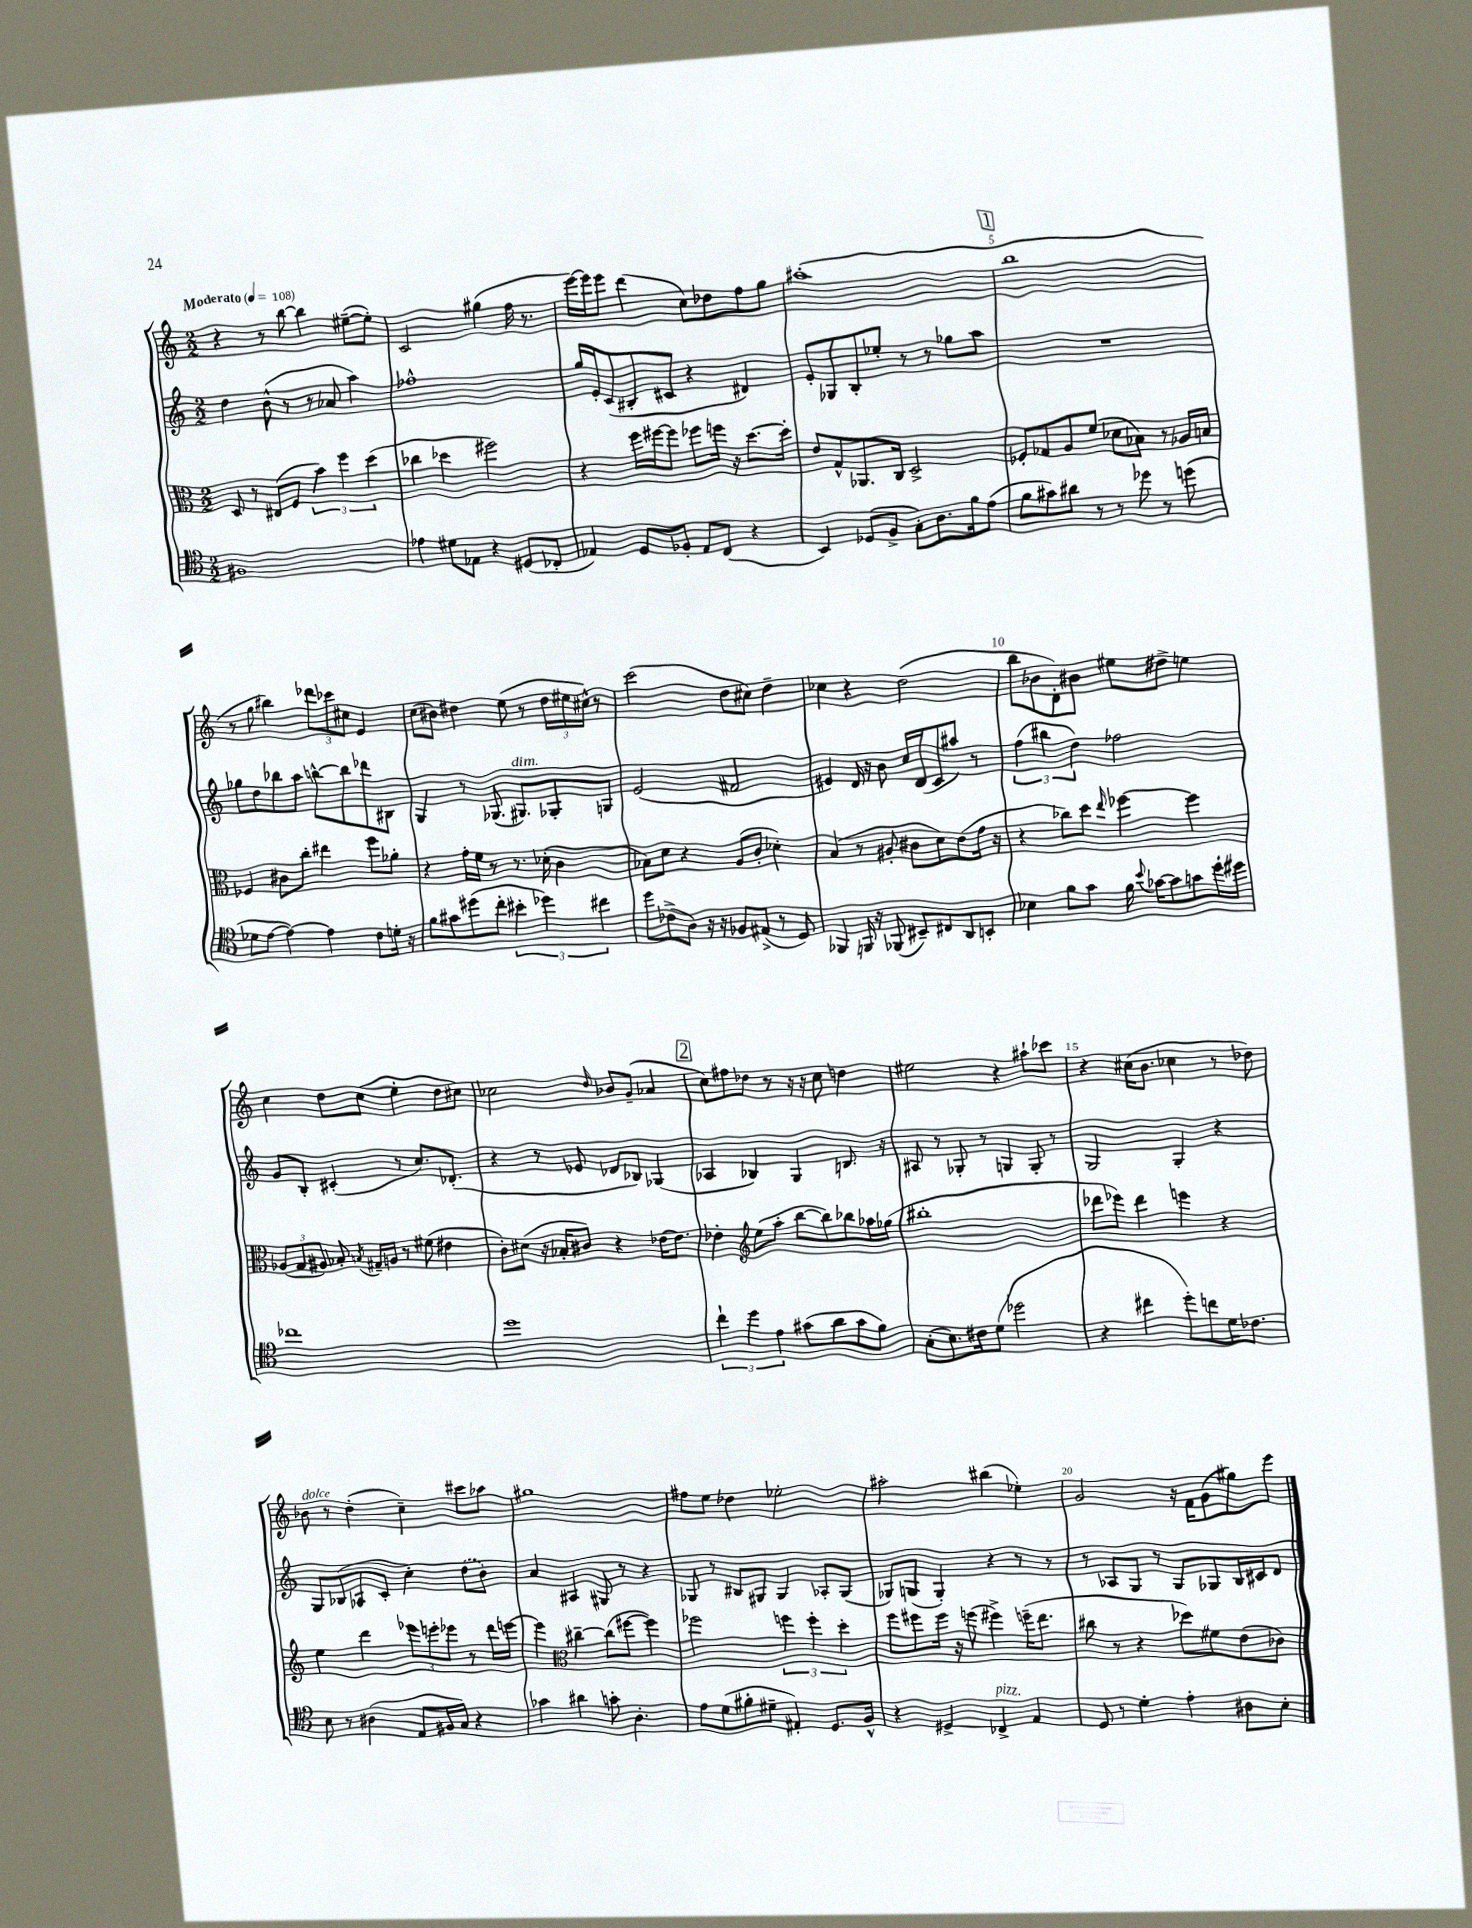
<<
\new StaffGroup <<
\new Staff = "s0" {
    \clef treble \key c \major \numericTimeSignature \time 2/2 \tempo "Moderato" 4 = 108
    \autoBeamOff r4 r8 b''8~ b''4 eis''8[~--( eis''8]-.) |
    c'2 gis''4( f''16 r8. |
    e'''16[~) e'''16 e'''8] d'''4( c''8[) des''8 f''8 g''8] |
    ais''1-.( |
    \mark \markup { \box "1" } b''1 |
    r8 g''8 bis''4) \tuplet 3/2 { des'''8[ ces'''8 cis''8] } e'4 |
    c''8[( bis'8]) dis''4 e''8( r8 \tuplet 3/2 { dis''16[ eis''16 cis''16]-^) } r8 |
    c'''2( d''8[ cis''8]) d''4-- |
    ces''4 r4 d''2( |
    b''8[ bes'8 d'8-.) bis'8] eis''8[ dis''8]-> e''4 |
    c''4 d''8[ c''8]( e''4-. d''8[ cis''8]) |
    ces''2 \grace { d''16 } bes'8[ g'8]--( aes'4 |
    \mark \markup { \box "2" } c''8[) fis''8 des''8] r8 r16 r16 c''8 d''4 |
    eis''2 r4 ais''8[-! ces'''8] |
    r4 cis''16[( b'8.] ces''4 r8 des''8) |
    bes'8^\markup { \italic "dolce" } r8 d''4-.( c''4--) cis'''8[ aes''8] |
    gis''1 |
    fis''8[ e''8] des''4 ees''2-. |
    ais''2-. bis''4( ees''4-.) |
    g'2 r16 f'16[ g'8( gis''8) e'''8] \bar "|." |
}
\new Staff = "s1" {
    \clef treble \key c \major \numericTimeSignature \time 2/2
    \autoBeamOff d''4 b'8-^( r8 r8 aes'8 a''4) |
    fes''1-^ |
    g''16[ e'16-. c'8( bis8-. cis'8] r4 dis'4) |
    e'8[-. ges8 b8-. ees''8]-. r8 r8 ges''8[ a''8] |
    \mark \markup { \box "1" } R1 |
    ges''8[ d''8 bes''8 a''8] b''8[~-^ b''8 des'''8 bis8] |
    g4 r8 ges8.( gis8.[^\markup { \italic "dim." }) ges8-. g8] |
    e'2( fis'2 |
    eis'4) d'16 r16 b'8 c''16[ d'16( c'8 ais''8]) r8 |
    \tuplet 3/2 { f''4( bis''4 d''4) } fes''2 |
    g'8[ b8]-. cis'4-.( r8 c''8.[) des'8.]-.( |
    r4 r8 ees'8 des'8[ bes8]) ges4( |
    \mark \markup { \box "2" } aes4 bes4) g4 b8. r16 |
    ais8 r8 ges8-. r8 g4 g8-. r8 |
    g2 g4-. r4 |
    g8[ bes8( aes8 c'8]-. c''4-.) \once \slurDashed d''8[( b'8]) |
    a'4 ais4 gis8 r8 r4 |
    ges8 r8 bis8[ gis8] gis4 aes8[-. gis8]( |
    ges8[) g8]( g4-.) r4 r8 r8 |
    r8 aes8[ g8] r8 g8[ ges8 b16 cis'16 d'8] \bar "|." |
}
\new Staff = "s2" {
    \clef alto \key c \major \numericTimeSignature \time 2/2
    \autoBeamOff d8 r8 eis8[( f8] \tuplet 3/2 { b'4) f''4 d''4( } |
    ces''4 des''4 fis''2) |
    r4 f''16[ fis''16~ fis''8] fes''8[ f''16] r16 d''8.[~ d''16]-. |
    e'8[ g8-^ aes,8. c16] d2-> |
    \mark \markup { \box "1" } fes8[-. ges8 a8 f'8]( des'8[ bes8]) r8 aes16[ b16] |
    fes4 cis'8[ c''8]-. eis''4 f''8[ aes'8]-. |
    r4 g'16[-. f'16] r8 r8. des'16-.( c'4 |
    bes8[) d'8] r4 a8[( c'8]-. des'4-.) |
    b4( r8 ais8-. cis'8[ d'8) e'8( g'16] r16 |
    r4 ces''8[) d''8] \grace { e''16 } fes''4~ fes''4 |
    \tuplet 3/2 { aes8[( g8 ais8]) } bes8-. \acciaccatura { b8 } gis16[-- a16] r8 fis'8( eis'4 |
    c'8[-.) dis'8]( r16 bes16[-. cis'8]) r4 ees'16[~ ees'8.] |
    \mark \markup { \box "2" } ees'4-. \clef treble e''8[( a''8]-. b''8[~ b''8) bes''8 aes''16 ges''16]( |
    bis''1-. |
    des'''8[ ees'''8]) des'''4 e'''4 r4 |
    e''4 d'''4 \tuplet 3/2 { ees'''8[ e'''8-. ees'''8] } r8 d'''16[ e'''16]~ |
    e'''4 \clef alto cis''4~-- cis''8[( fis''8]~ fis''4) |
    fes''2 \tuplet 3/2 { f''4 f''4-. d''4-. } |
    f''8[ fis''8 fis''16] r16 f''8( fis''4->) f''16[--( e''8.] |
    cis''8 r8 r4 des''8[) fis'8 e'8( ces'8]) \bar "|." |
}
\new Staff = "s3" {
    \clef tenor \key c \major \numericTimeSignature \time 2/2
    \autoBeamOff fis1 |
    ees'4 dis'8[ ees8] r4 dis8[( ces8]-. |
    ees4) d8[ fes8]-. ees8[ c8]( r4 |
    b,4) des8[( f8]-> g8[-.) a8. f'16 e'8]( |
    \mark \markup { \box "1" } f'8[ gis'8) ais'8] r8 r8 des''8 r8 d''8( |
    des'8[ e'8]~ e'4~) e'4 c'8[ d'16]-. r16 |
    f'8[ gis'8 dis''8( c''8]-. \tuplet 3/2 { bis'4-. des''4) cis''4 } |
    d''8[ ces'8->( a8]) r16 r16 fes8[ eis8]->( r8 d8) |
    fes,4 f,16 r16 fes,8( bis,8[--) cis8 a,8 b,8]-. |
    bes4 f'8[ g'8] f'16 \appoggiatura { b'8 } ges'16[~ ges'8 g'8 d''16-. dis''16] |
    ces''1 |
    d''1 |
    \mark \markup { \box "2" } \tuplet 3/2 { c''4-! d''4 e'4 } gis'8[( a'8 gis'8 f'8]) |
    g8[-.( b8.) cis'16 d'8]( des''2 |
    r4 cis''4 d''8[-.) c''8 d'16 ces'8.] |
    b8 r8 ais4( e8[ fis16 g16]) r4 |
    ges'4 ais'4 g'8-. a4.-. |
    e'8[ d'8( fis'8-. dis'8]-- eis4-.) d8.[ f16]-^ |
    r4 dis4-> ces4->^\markup { \italic "pizz." } e4 |
    d8 r8 d'4-. e'4-. ais8[ b8]-. \bar "|." |
}
>>
>>
\layout { \context { \Score \override BarNumber.break-visibility = ##(#f #t #t) barNumberVisibility = #(every-nth-bar-number-visible 5) } }
